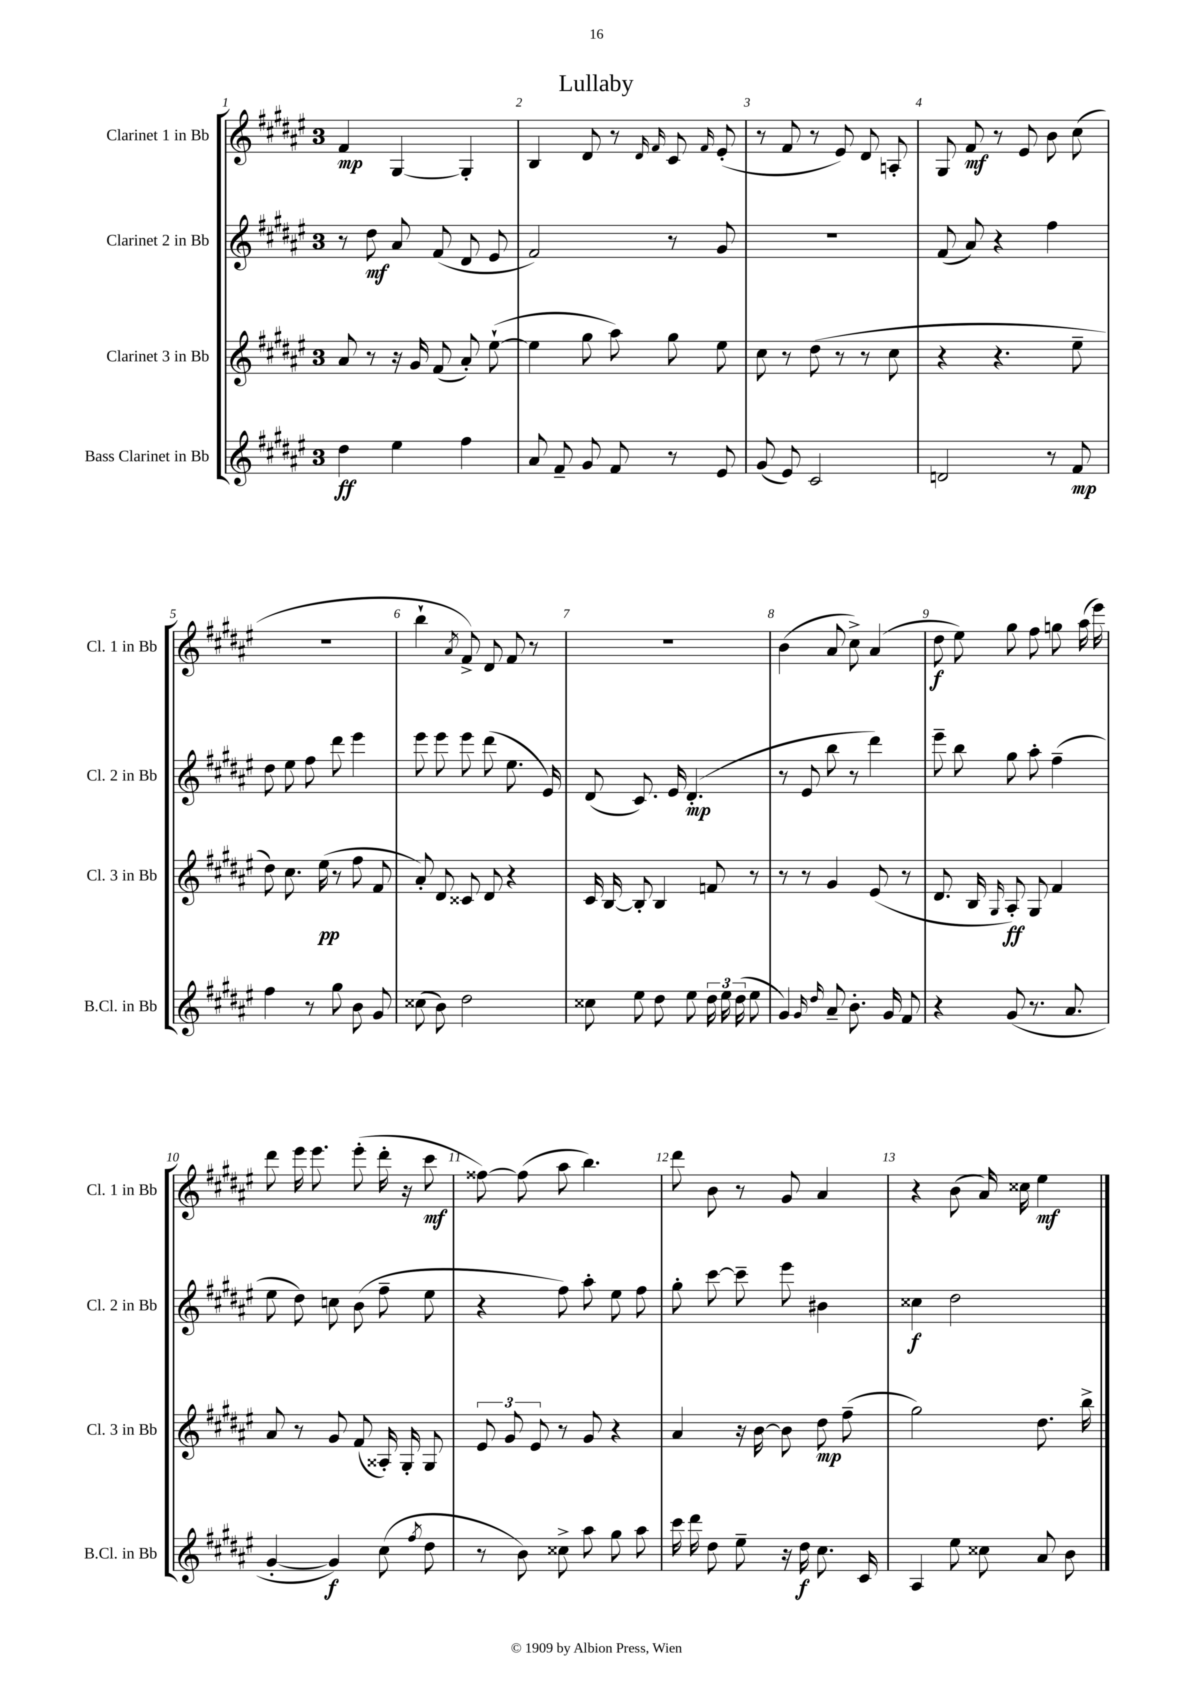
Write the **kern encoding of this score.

**kern	**kern	**kern	**kern
*staff4	*staff3	*staff2	*staff1
*clefG2	*clefG2	*clefG2	*clefG2
*k[f#c#g#d#a#e#]	*k[f#c#g#d#a#e#]	*k[f#c#g#d#a#e#]	*k[f#c#g#d#a#e#]
*M3/4	*M3/4	*M3/4	*M3/4
4dd#	8a#	8r	4f#
.	8r	8dd#	.
4ee#	16r	8a#	[4G#
.	16g#	.	.
.	(8f#	(8f#	.
4ff#	8a#')	8d#	4G#']
.	([8ee#`	8e#	.
=	=	=	=
8a#	4ee#]	2f#)	4B
8f#~	.	.	.
8g#	8gg#	.	8d#
8f#	8aa#)	.	8r
.	.	.	16qqd#
.	.	.	16qqf#
8r	8gg#	8r	8c#
.	.	.	16qqf#
8e#	8ee#	8g#	(8e#'
=	=	=	=
(8g#	8cc#	2.r	8r
8e#)	8r	.	8f#
2c#	(8dd#	.	8r
.	8r	.	8e#)
.	8r	.	8d#
.	8cc#	.	8A'
=	=	=	=
2d	4r	(8f#	8G#
.	.	8a#)	8f#
.	4.r	4r	8r
.	.	.	8e#
8r	.	4ff#	8b
8f#	8ee#~	.	(8cc#
=	=	=	=
4ff#	8dd#)	8dd#	2.r
.	8.cc#	8ee#	.
8r	.	8ff#	.
.	(16ee#	.	.
8gg#	8r	8ddd#	.
8b	8ff#	4eee#	.
8g#	8f#	.	.
=	=	=	=
(8cc##	8a#')	8eee#	4bb`
8b)	8d#	8eee#	.
.	.	.	8qa#
2dd#	8c##	8eee#	8f#^)
.	8d#	(8ddd#	8d#
.	4r	8.ee#	8f#
.	.	.	8r
.	.	16e#)	.
=	=	=	=
8cc##	16c#	(8d#	2.r
.	[16B	.	.
8ee#	8B']	8.c#)	.
8dd#	4B	.	.
.	.	16e#	.
8ee#	.	(4.d#'	.
24dd#	8f	.	.
24ee#	.	.	.
(24dd#	.	.	.
8ee#	8r	.	.
=	=	=	=
4g#)	8r	8r	(4b
.	8r	8e#	.
16qqg#	.	.	.
16qqdd#	.	.	.
8a#~	4g#	8bb	8a#
8.b'	.	8r	8cc#^)
.	(8e#	4ddd#)	(4a#
16g#	.	.	.
8f#	8r	.	.
=	=	=	=
4r	8.d#	8eee#~	8dd#
.	.	8bb	8ee#)
.	16B	.	.
.	16qqG#	.	.
(8g#	8A#')	8gg#	8gg#
8.r	8G#	8aa#'	8ff#
.	4f#	(4ff#~	8gg
8.a#	.	.	.
.	.	.	(16aa#
.	.	.	16eee#)
=	=	=	=
[4g#'	8a#	8ee#	8ddd#
.	8r	8dd#)	16eee#
.	.	.	8.eee#
4g#])	8g#	8cc	.
.	(8f#	(8b	(8eee#'
(8cc#	16A##')	8ff#~	16ddd#'
.	16G#'	.	16r
8qff#	.	.	.
8dd#	8G#	8ee#	8ccc#
=	=	=	=
8r	12e#	4r	[8ff##)
.	12g#	.	.
8b)	.	.	(8ff##]
.	12e#	.	.
8cc##^	8r	8ff#)	8aa#
8aa#	8g#	8aa#'	4.bb)
8gg#	4r	8ee#	.
8aa#	.	8ff#	.
=	=	=	=
16ccc#	4a#	8gg#'	8ddd#
16ddd#	.	.	.
8dd#	.	[8ccc#	8b
8ee#~	16r	8ccc#~]	8r
.	[16b	.	.
16r	8b]	8eee#	8g#
16dd#	.	.	.
8.cc#	8dd#	4b#	4a#
.	(8ff#~	.	.
16c#	.	.	.
=	=	=	=
4A#	2gg#)	4cc##	4r
8ee#	.	2dd#	(8b
8cc##	.	.	16a#)
.	.	.	16cc##
8a#	8.dd#	.	4ee#
8b	.	.	.
.	16bb^	.	.
==	==	==	==
*-	*-	*-	*-
